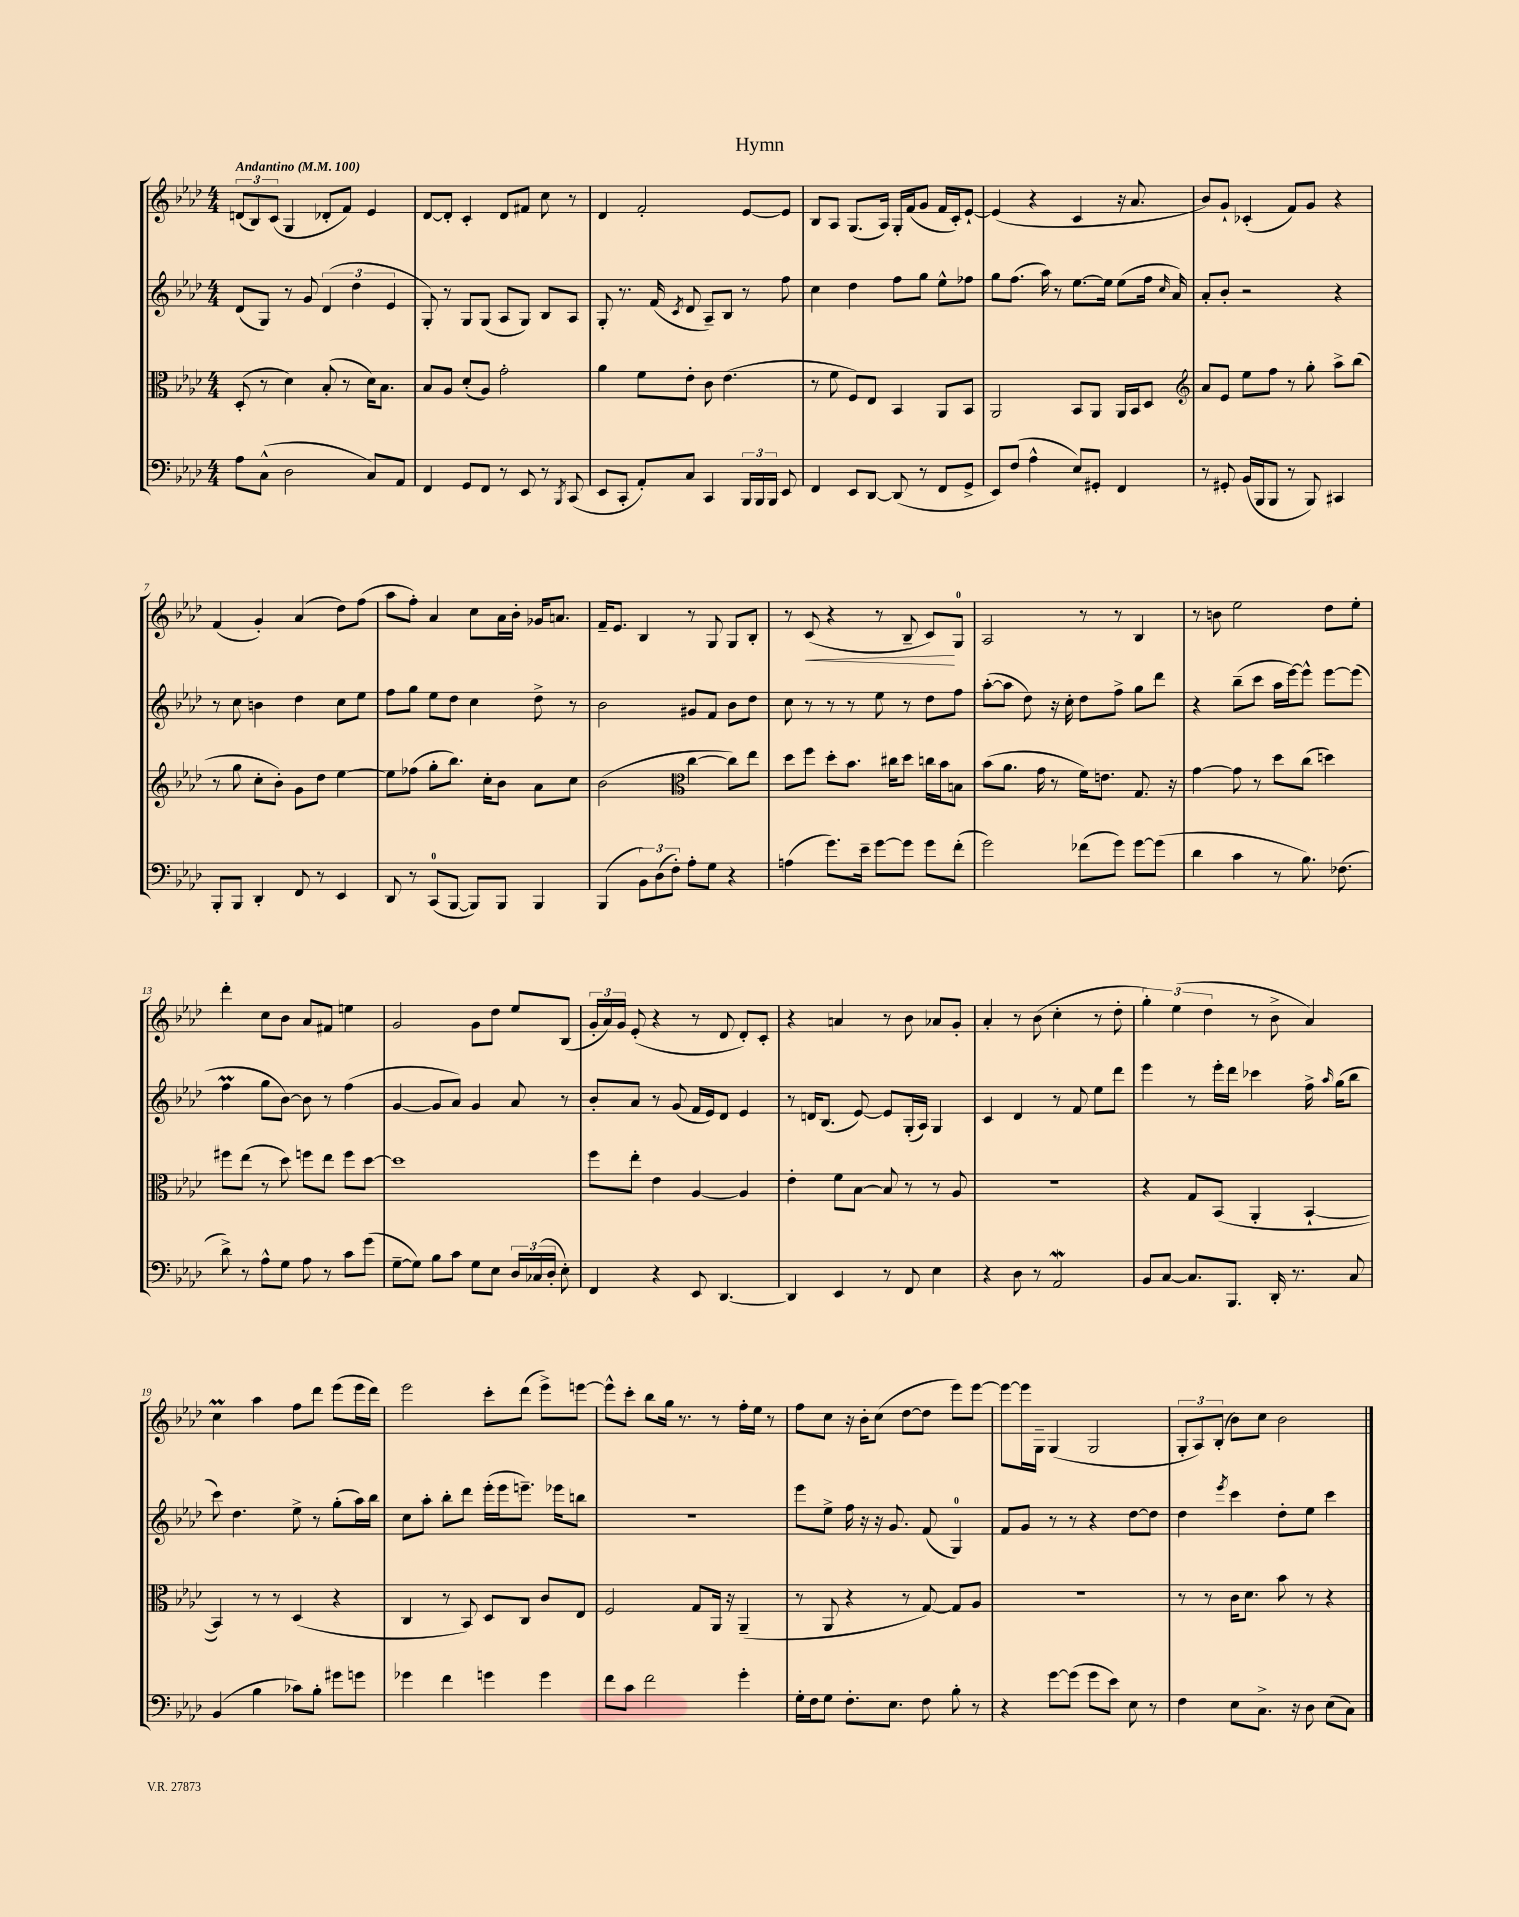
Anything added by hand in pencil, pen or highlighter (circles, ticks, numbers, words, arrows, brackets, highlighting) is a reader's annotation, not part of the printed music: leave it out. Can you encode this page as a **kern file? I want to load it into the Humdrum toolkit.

**kern	**kern	**kern	**kern
*staff4	*staff3	*staff2	*staff1
*clefF4	*clefC3	*clefG2	*clefG2
*k[b-e-a-d-]	*k[b-e-a-d-]	*k[b-e-a-d-]	*k[b-e-a-d-]
*M4/4	*M4/4	*M4/4	*M4/4
*MM100	*MM100	*MM100	*MM100
8A-\L	(8D-'/	(8d-/L	(12d/L
.	.	.	12B-/)
(8C^^\J	8r	8G/J)	.
.	.	.	(12c/J
2D-\	4d-\)	8r	4G/
.	.	8g/	.
.	(8B-'/	(6d-/	8d-'/L
.	8r	.	8f/J)
.	.	6dd-\	.
8C/L)	16d-\LK)	.	4e-/
.	8.B-\J	.	.
.	.	6e-/	.
8AA-/J	.	.	.
=	=	=	=
4FF/	8B-/L	8G'/)	[8d-/L
.	8A-/J	8r	8d-'/]J
8GG/L	(8d-'/L	8G/L	4c'/
8FF/J	8A-/J)	(8G/J	.
8r	2g'\	8A-/L	8d-/L
8EE-/	.	8G/J)	8f#/J
8r	.	8B-/L	8cc\
8qBBB-/	.	.	.
(8CC/	.	8A-/J	8r
=	=	=	=
8EE-/L	4a-\	8G'/	4d-/
8CC'/J	.	8.r	.
8AA-'/L)	8f\L	.	2f'/
.	.	(16f/	.
.	.	8qc/	.
8C/J	8e-'\J	8d-/	.
4CC/	8c\	8A-~/L)	.
.	(4.e-\	8B-/J	.
24BBB-/LL	.	8r	[8e-/L
24BBB-/	.	.	.
24BBB-/JJ	.	.	.
8EE-/	.	8ff\	8e-/]J
=	=	=	=
4FF/	8r	4cc\	8B-/L
.	8f\	.	8A-/J
8EE-/L	8F/L)	4dd-\	(8.G/L
[8DD-/J	8E-/J	.	.
.	.	.	16A-/Jk)
(8DD-/]	4BB-/	8ff\L	16G'/LL
.	.	.	(16f/J
8r	.	8gg\J	8g/J
8FF/L	8AA-/L	8ee-^^\L	16f/LL
.	.	.	16c'/J)
8GG^/J	8BB-/J	8ff-\J	[8e-`/J
=	=	=	=
8EE-/L)	2AA-/	8gg\L	(4e-/]
(8F/J	.	(8.ff\J	.
4A-^^\	.	.	4r
.	.	16aa-\)	.
.	.	8r	.
8E-/L)	8BB-/L	[8.ee-\L	4c/
8GG#'/J	8AA-/J	.	.
.	.	16ee-\]Jk	.
4FF/	16AA-/LL	(8ee-\L	16r
.	16BB-/J	.	8.a-/
.	8D-/J	16ff\Jk	.
.	.	16qqcc/	.
.	.	16a-/)	.
=	=	=	=
*	*clefG2	*	*
8r	8a-/L	8a-'/L	8b-/L)
8GG#'/	8e-/J	8b-'/J	8g`/J
(16BB-/LL	8ee-\L	2r	(4c-'/
16BBB-/J	.	.	.
8BBB-/J	8ff\J	.	.
8r	8r	.	8f/L)
8BBB-/)	8gg'\	.	8g/J
4CC#/	8aa-^\L	4r	4r
.	(8bb-\J	.	.
=	=	=	=
8BBB-'/L	8r	8r	(4f/
8BBB-/J	8gg\	8cc\	.
4DD-'/	8cc'\L	4b\	4g'/)
.	8b-'\J)	.	.
8FF/	8g\L	4dd-\	(4a-/
8r	8dd-\J	.	.
4EE-/	[4ee-\	8cc\L	8dd-\L)
.	.	8ee-\J	(8ff\J
=	=	=	=
8DD-/	8ee-\]L	8ff\L	8aa-\L
8r	(8ff-\J	8gg\J	8ff'\J)
(8CC/L	8gg'\L	8ee-\L	4a-/
[8BBB-/J	8.bb-\J)	8dd-\J	.
8BBB-/]L)	.	4cc\	8cc\L
.	16cc'\LK	.	.
8BBB-/J	8b-\J	.	16a-\L
.	.	.	16b-'\JJ
4BBB-/	8a-\L	8dd-^\	16g-/LK
.	.	.	8.a/J
.	8cc\J	8r	.
=	=	=	=
(4BBB-/	(2b-\	2b-\	16f~/LK
.	.	.	8.e-/J
12BB-\L)	.	.	4B-/
(12D-\	.	.	.
12F'\J)	.	.	.
*	*clefC3	*	*
8A-'\L	[4cc\	8g#/L	8r
8G\J	.	8f/J	8G/
4r	8cc\]L)	8b-\L	8G/L
.	8ee-\J	8dd-\J	8B-'/J
=	=	=	=
(4A\	8dd-\L	8cc\	8r
.	8ff\J	8r	(8c/
8.g\L)	8dd-'\L	8r	4r
.	8.b-\J	8r	.
16e-~\Jk	.	.	.
[8g\L	.	8ee-\	8r
.	16cc#\LK	.	.
8g\]J	8dd-\J	8r	8B-~/
8g\L	16cc\LL	8dd-\L	8c/L)
.	16b-\J	.	.
(8f'\J	8B\J	8ff\J	8G/J
=	=	=	=
2g\)	(8b-\L	([8aa-'\L	2A-/
.	8.a-\J	8aa-\]J	.
.	.	8dd-\)	.
.	16g\	.	.
.	8r	16r	.
.	.	16cc'\	.
(8f-\L	16f\LK)	8dd-\L	8r
.	8.e\J	.	.
8g\J)	.	8ff^\J	8r
[8g\L	8.G/	8gg\L	4B-/
(8g\]J	.	8ddd-\J	.
.	16r	.	.
=	=	=	=
4d-\	[4g\	4r	8r
.	.	.	8b\
4c\	8g\]	(8bb-~\L	2ee-\
.	8r	8ccc\J	.
8r	8dd-\L	16aa-\LL	.
.	.	[16eee-\J)	.
8.B-\)	(8cc\J	8eee-^^\]J	.
.	4dd\)	[8eee-\L	8dd-\L
(8.F-\	.	.	.
.	.	(8eee-\]J	8ee-'\J
=	=	=	=
8d-^\)	8ff#\L	4ff\	4ddd-'\
8r	(8ee-\J	.	.
8A-^^\L	8r	8gg\L	8cc\L
8G\J	8dd-\)	[8b-\J)	8b-\J
8A-\	8ff\L	8b-\]	8a-/L
8r	8ee-\J	8r	8f#/J
8c\L	8ff\L	(4ff\	4ee\
(8g\J	[8dd-\J	.	.
=	=	=	=
[8G~\L	1dd-]	[4g/	2g/
8G\]J)	.	.	.
8B-\L	.	8g/]L	.
8c\J	.	8a-/J)	.
8G\L	.	4g/	8g\L
8E-\J	.	.	8dd-\J
24D-/LL	.	8a-/	8ee-/L
(24C-/	.	.	.
24D-'/JJ	.	.	.
8E-'\)	.	8r	(8B-/J
=	=	=	=
4FF/	8ff\L	8b-'/L	24g'/LL
.	.	.	24a-/)
.	.	.	24g/JJ
.	8ee-'\J	8a-/J	(8e-'/
4r	4e-\	8r	4r
.	.	(8g/	.
8EE-/	[4A-/	16f/LL	8r
.	.	16e-/J)	.
[4.DD-/	.	8d-/J	8d-/
.	4A-/]	4e-/	8d-'/L)
.	.	.	8c'/J
=	=	=	=
4DD-/]	4e-'\	8r	4r
.	.	16d/LK	.
.	.	(8.B-/J	.
4EE-/	8f\L	.	4a/
.	[8B-\J	[8e-/)	.
8r	8B-/]	8e-/]L	8r
8FF/	8r	(16G'/L	8b-\
.	.	16A-/JJ)	.
4E-\	8r	4G/	8a-/L
.	8A-/	.	8g'/J
=	=	=	=
4r	1r	4c/	4a-'/
8D-\	.	4d-/	8r
8r	.	.	(8b-\
2AA-/	.	8r	4cc'\
.	.	8f/	.
.	.	8ee-\L	8r
.	.	8ddd-\J	8dd-'\
=	=	=	=
8BB-/L	4r	4eee-\	6gg'\)
[8C/J	.	.	.
.	.	.	(6ee-\
8.C/]L	8G/L	8r	.
.	.	.	6dd-\
.	(8BB-/J	16eee-'\LL	.
8.BBB-/J	.	16ddd-\JJ	.
.	4AA-'/	4ccc-\	8r
16DD-'/	.	.	8b-^\
8.r	.	.	.
.	[4BB-`/	16ff^\	4a-/)
.	.	16qqaa-/	.
.	.	(16gg\LK	.
8C/	.	8bb-\J	.
=	=	=	=
(4BB-/	4BB-/])	8ccc\)	4cc\
.	.	4.dd-\	.
4B-\	8r	.	4aa-\
.	8r	.	.
8c-\L)	(4D-/	8ee-^\	8ff\L
8B-'\J	.	8r	8ddd-\J
8g#\L	4r	(8gg'\L	(8eee-\L
8g\J	.	16aa-\L)	16eee-\L
.	.	16bb-\JJ	16ddd-\JJ)
=	=	=	=
4g-\	4C/	8cc\L	2eee-\
.	.	8aa-'\J	.
4f\	8r	8bb-'\L	.
.	8BB-/)	8ddd-\J	.
4g\	8D-/L	(16eee-'\LL	8ccc'\L
.	.	16eee-\J	.
.	8C/J	8.eee~\J)	(8ddd-\J
4g\	8c/L	.	8eee-^\L)
.	.	16eee-\LK	.
.	8E-/J	8bb\J	[8eee\J
=	=	=	=
8f\L	2F/	1r	8eee^^\]L
8c\J	.	.	8ccc'\J
2f\	.	.	8bb-\L
.	.	.	16gg\Jk
.	.	.	8.r
.	8G/L	.	.
.	16AA-/Jk	.	8r
.	16r	.	.
4g'\	(4AA-~/	.	16ff'\LL
.	.	.	16ee-\JJ
.	.	.	8r
=	=	=	=
16G'\LL	8r	8eee-\L	8ff\L
16F\J	.	.	.
8G\J	8AA-/	8ee-^\J	8cc\J
8.F'\L	4r	16ff\	16r
.	.	16r	16b-'\LK
.	.	16r	(8cc\J
8.E-\J	.	8.g/	.
.	8r	.	[8dd-\L
8F\	[8G/)	(8f/	8dd-\]J
8B-'\	8G/]L	4G/)	8eee-\L)
8r	8A-/J	.	[8eee-\J
=	=	=	=
4r	1r	8f/L	8eee-\_L
.	.	8g/J	16eee-\]L
.	.	.	16G~\JJ
[8g\L	.	8r	(4G/
(8g\]J	.	8r	.
8g\L	.	4r	2G/
8e-\J)	.	.	.
8E-\	.	[8dd-\L	.
8r	.	8dd-\]J	.
=	=	=	=
4F\	8r	4dd-\	12G'/L
.	.	.	12A-/)
.	8r	.	.
.	.	.	(12B-'/J
.	.	8qeee-/	.
8E-\L	16c\LK	4ccc\	8b-\L)
.	8.d-\J	.	.
8.C^\J	.	.	8cc\J
.	8b-\	8dd-'\L	2b-\
16r	.	.	.
8D-\	8r	8ee-\J	.
(8E-\L	4r	4ccc\	.
8C\J)	.	.	.
==	==	==	==
*-	*-	*-	*-
